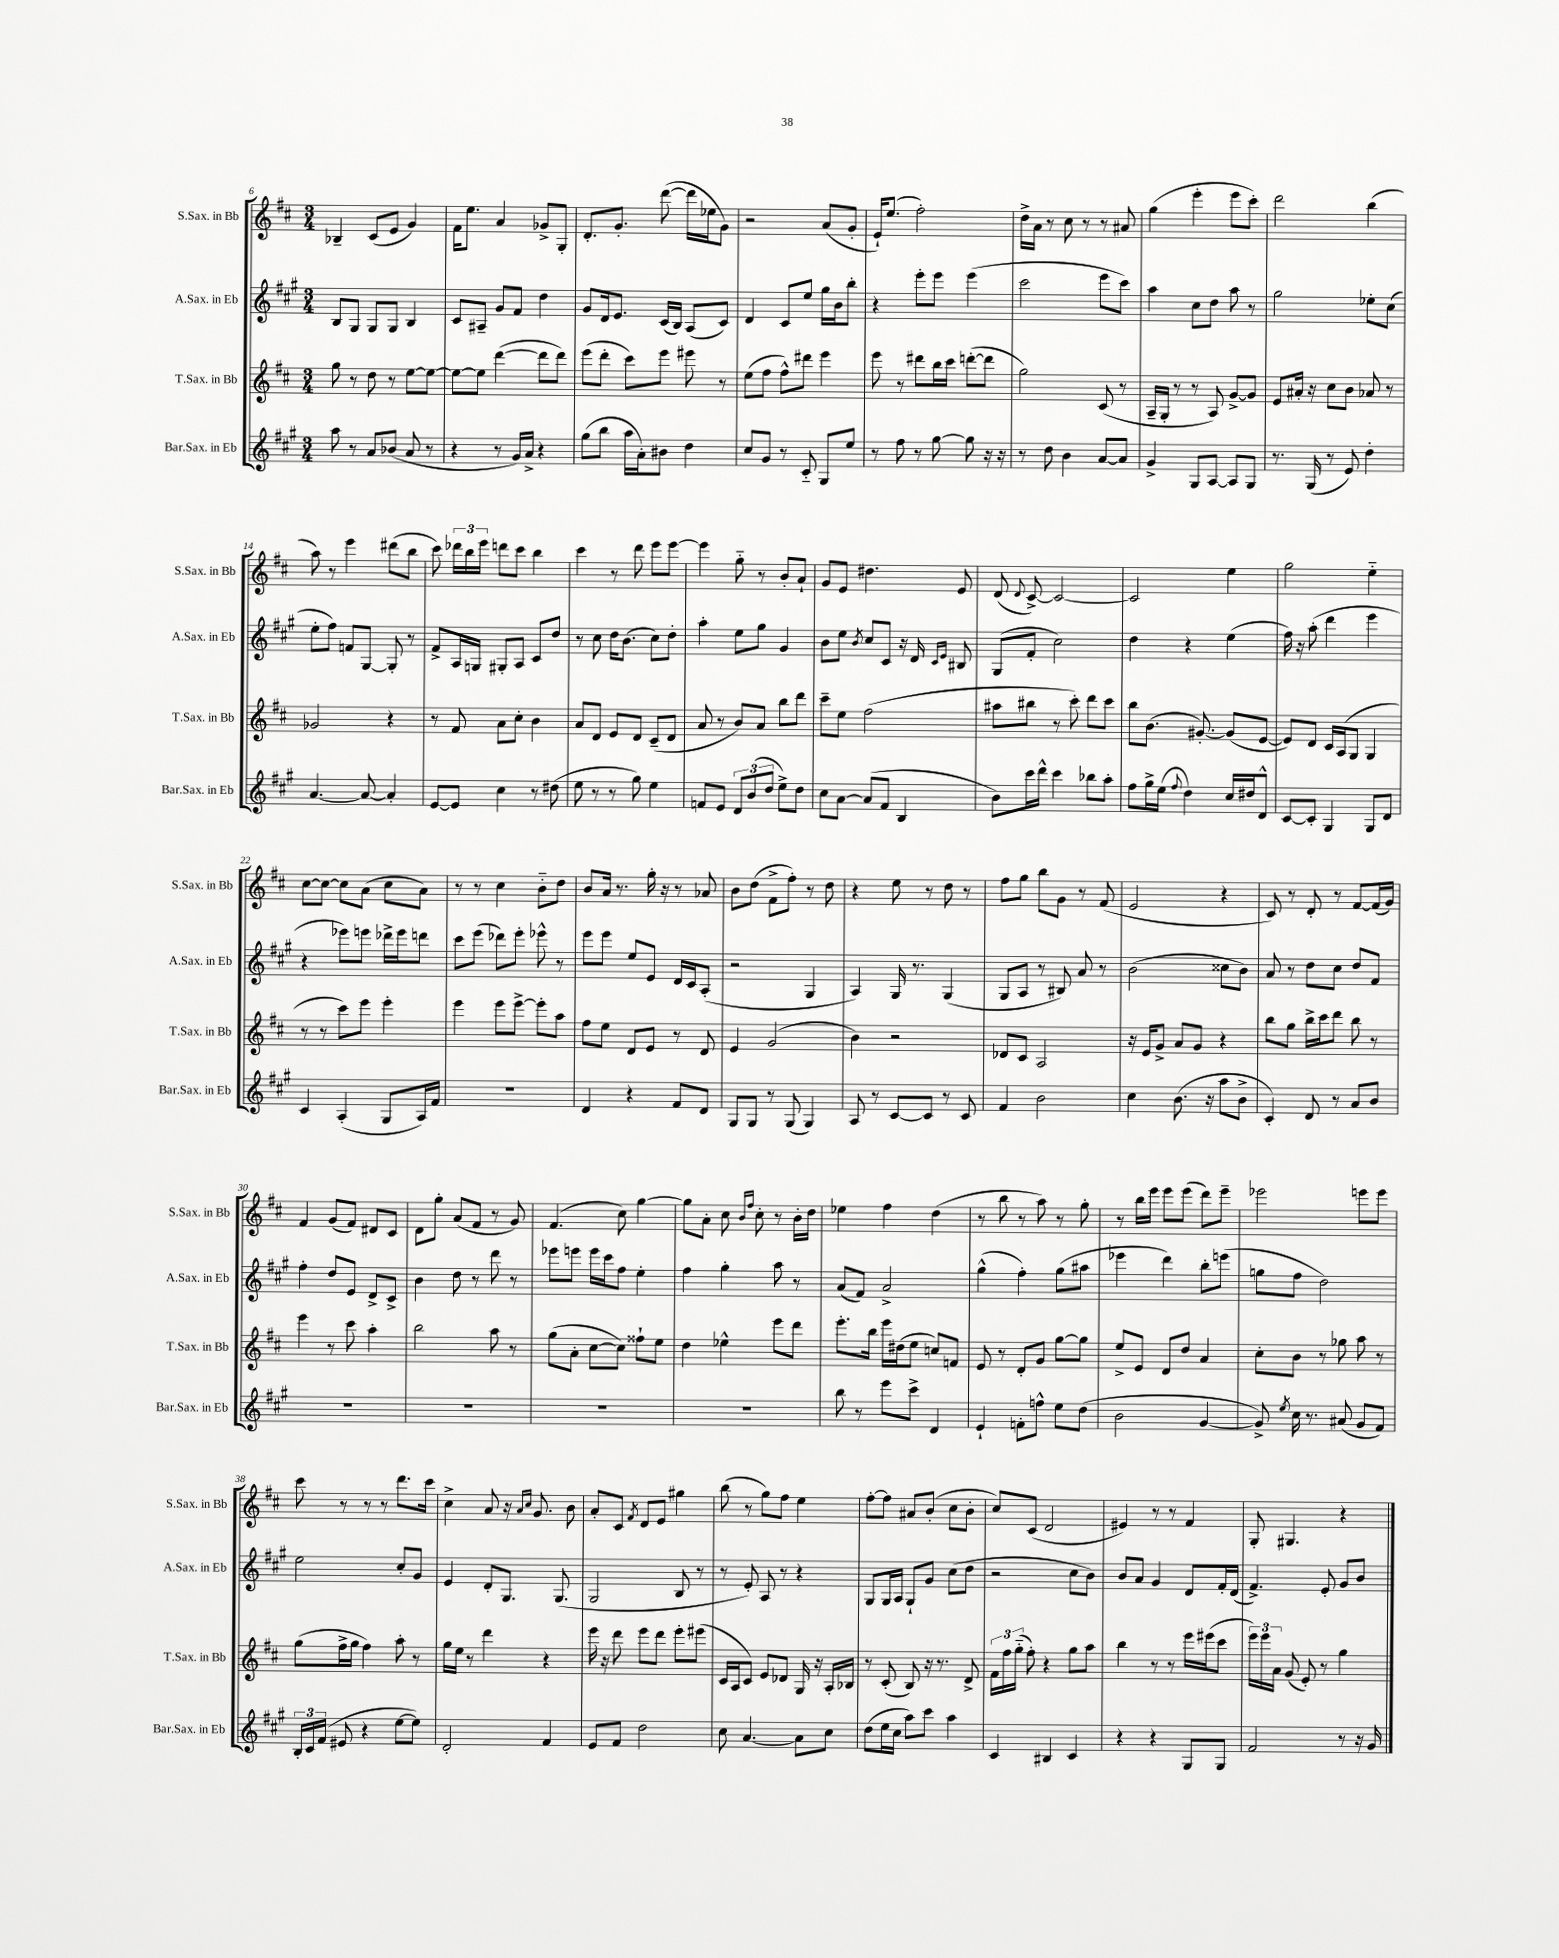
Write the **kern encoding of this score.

**kern	**kern	**kern	**kern
*part4	*part3	*part2	*part1
*staff4	*staff3	*staff2	*staff1
*I"Bar.Sax. in Eb	*I"T.Sax. in Bb	*I"A.Sax. in Eb	*I"S.Sax. in Bb
*I'Bar.Sax. in Eb	*I'T.Sax. in Bb	*I'A.Sax. in Eb	*I'S.Sax. in Bb
*clefG2	*clefG2	*clefG2	*clefG2
*k[f#c#g#]	*k[f#c#]	*k[f#c#g#]	*k[f#c#]
*M3/4	*M3/4	*M3/4	*M3/4
=6	=6	=6	=6
8aa\	8gg\	8B/L	4B-X~/
8r	8r	8G#/J	.
8a/L	8dd\	8G#/L	(8c#/L
(8b-X/J	8r	8G#/J	8e/J
8a/	[8ee\L	4B/	4g/)
8r	8ee\J_	.	.
=7	=7	=7	=7
4r	8ee\L_	8c#/L	16f#\KL
.	.	.	8.ee\J
.	8ee\J]	8A#X~/J	.
8r	([4ddd\	8g#/L	4a/
16g#/LL)	.	8f#/J	.
16a^/JJ	.	.	.
4r	8ddd\L]	4dd\	8g-X^/L
.	8ddd\J)	.	8G'/J
=8	=8	=8	=8
(8gg#\L	(8eee\L	8g#/L	8.d'/L
8bb\J	8ddd'\J	16d/k	.
.	.	8.e/J	8.g'/J
16aa\LL	8ccc#\L)	.	.
16a'\J)	.	.	.
8b#X\J	8eee\J	(16c#/LL	([8ddd\
.	.	16B/JJ)	.
4dd\	8eee#X\	(8A/L	16ddd\LL]
.	.	.	16ee-X\J
.	8r	8c#/J)	8g\J)
=9	=9	=9	=9
8cc#/L	(8ee\L	4d/	2r
8g#/J	8ff#\J	.	.
8r	8ff#^^\L)	8c#/L	.
8c#/	8ddd#X\J	8ee/J	.
8G#/L	4eee\	16gg#\LL	(8a/L
.	.	16b\J	.
8ee/J	.	8bb'\J	8g'/J
=10	=10	=10	=10
8r	8eee\	4r	16e`/KL)
.	.	.	(8.ee/J
8ff#\	8r	.	.
8r	8ddd#X\L	8eee'\L	2ff#'\)
[8gg#\	16bb\L	8eee\J	.
.	16ccc#\JJ	.	.
8gg#\]	([8dddn'\L	(4eee\	.
16r	8ddd\J]	.	.
16r	.	.	.
=11	=11	=11	=11
8r	2gg\)	2ccc#\	16dd^\LL
.	.	.	16a\JJ
8dd\	.	.	8r
4b\	.	.	8cc#\
.	.	.	8r
[8a/L	(8c#/	8eee\L	8r
8a/J]	8r	8ccc#\J)	8a#X/
=12	=12	=12	=12
4g#^/	16A~/LL	4aa\	(4gg\
.	16G'/JJ	.	.
.	8r	.	.
8G#/L	8r	8cc#\L	4eee'\
[8A/J	8A/)	8dd\J	.
8A/L]	[8g^/L	8aa\	8eee\L
8G#/J	8g/J]	8r	8ccc#'\J)
=13	=13	=13	=13
8.r	8e/L	2gg#\	2ddd\
.	16a#X'/Jk	.	.
(16G#/	16r	.	.
8r	8cc#\L	.	.
8e/)	8b\J	.	.
4dd'\	8a-X/	8ee-X'\L	(4bb\
.	8r	(8cc#\J	.
!!LO:LB:g=z
=14	=14	=14	=14
[4.a/	2g-X/	8ee'\L	8aa\)
.	.	8ff#\J)	8r
.	.	8fn/L	4eee\
8a/_	.	[8G#/J	.
4a'/]	4r	8G#'/]	(8ddd#X\L
.	.	8r	8bb\J
=15	=15	=15	=15
[8e/L	8r	8f#^/L	8ccc#\)
8e/J]	8f#/	16A/L	24ddd-X\LL
.	.	.	24bb\
.	.	16Gn/JJ	.
.	.	.	24eee\JJ
4cc#\	8a\L	8G#X'/L	8dddn\L
.	8cc#'\J	8A/J	8ccc#\J
8r	4b\	8c#/L	4bb\
(8dd#X\	.	8dd/J	.
=16	=16	=16	=16
8ee\	8a/L	8r	4ccc#\
8r	8d/J	8cc#\	.
8r	8e/L	16dd\KL	8r
.	.	(8.b\J	.
8gg#\)	8d/J	.	8ddd\
4ee\	(8c#~/L	8cc#\L)	8eee\L
.	8d/J	8dd'\J	[8eee\J
=17	=17	=17	=17
8fn/L	8a/	4aa'\	4eee\]
8e/J	8r	.	.
12d/L	8b/L)	8ee\L	8gg\
(12b/	.	.	.
.	8a/J	8gg#\J	8r
12dd/J	.	.	.
8ee^\L)	8bb\L	4g#/	8b'/L
8dd\J	8ddd\J	.	8a`/J
=18	=18	=18	=18
8cc#\L	8ccc#~\L	8b\L	8g/L
[8a\J	8ee\J	8ee\J	8e/J
.	.	8qb/	.
(8a/L]	(2ff#\	8cc#/L	4.dd#X\
8f#/J	.	8c#/J	.
4B/	.	16r	.
.	.	16d/	.
.	.	16qqc#/LL	.
.	.	16qqe/JJ	.
.	.	8B#X/	8e/
=19	=19	=19	=19
8b\L)	8aa#X\L	(8G#/L	(8d/
.	.	.	8qqd/
16ccc#\L	8bb#X\J	8f#'/J	[8c#^/)
16ddd^^\JJ	.	.	.
4ccc#\	8r	2cc#\)	2c#/_
.	8ccc#'\)	.	.
8bb-X\L	8ddd\L	.	.
8aa'\J	8ccc#\J	.	.
=20	=20	=20	=20
8ff#\L	8bb\L	4dd\	2c#/]
16gg#^\L	(8.b\J	.	.
(16ee\JJ	.	.	.
8qqff#/	.	.	.
4dd\)	.	4r	.
.	[8.g#X'/)	.	.
16cc#/LL	(8g#/L]	(4ee\	4ee\
16dd#X/J	.	.	.
8d^^/J	[8e/J	.	.
=21	=21	=21	=21
[8c#/L	8e/L])	16ff#\)	2gg\
.	.	16r	.
8c#'/J]	8d/J	(8aa'\	.
4G#/	16c#/LL	4ddd\	.
.	(16A/J	.	.
.	8G/J	.	.
8G#/L	4G/	4eee\	4ee\
8d/J	.	.	.
!!LO:LB:g=z
=22	=22	=22	=22
4c#/	8r	4r	[8cc#\L
.	8r	.	8cc#\J_
(4A'/	8ccc#\L)	8eee-X\L)	8cc#\L]
.	8eee\J	8eeen\J	(8a\J
8G#/L	4eee'\	16ddd-X^\LL	8cc#\L
.	.	16eee\J	.
16A/L)	.	8dddn\J	8a\J)
16f#/JJ	.	.	.
=23	=23	=23	=23
2.r	4eee\	8ccc#\L	8r
.	.	(8eee\J	8r
.	8eee\L	8ddd-X\L)	4cc#\
.	[8eee^\J	8eee'\J	.
.	8eee'\L]	8eee-X^^\	8b\L
.	8aa\J	8r	8dd\J
=24	=24	=24	=24
4d/	8ff#\L	8eee\L	8b/L
.	8ee\J	8eee\J	16a/Jk
.	.	.	8.r
4r	8d/L	8ee/L	.
.	8e/J	8e/J	16gg'\
.	.	.	16r
8f#/L	8r	16d/LL	8r
.	.	16c#/J	.
8d/J	8d/	(8A'/J	8a-X/
=25	=25	=25	=25
8G#/L	4e/	2r	8b\L
8G#/J	.	.	(8dd\J
8r	(2g/	.	8f#^\L
(8G#/	.	.	8ff#'\J)
4G#/)	.	4G#/	8r
.	.	.	8dd\
=26	=26	=26	=26
8A/	4b\)	4A/)	4r
8r	.	.	.
[8c#/L	2r	16G#/	8ee\
.	.	8.r	.
8c#/J]	.	.	8r
8r	.	(4G#/	8dd\
8c#/	.	.	8r
=27	=27	=27	=27
4f#/	8d-X/L	8G#/L	8ff#\L
.	8c#/J	8A/J	8gg\J
2b\	2A/	8r	8bb\L
.	.	8B#X/)	8g\J
.	.	8a/	8r
.	.	8r	(8f#/
=28	=28	=28	=28
4cc#\	16r	(2b\	2e/
.	16e/KL	.	.
.	8g^/J	.	.
(8.b\	8a/L	.	.
.	8g/J	.	.
16r	.	.	.
8aa\L	4r	8cc##X\L	4r
8b^\J	.	8b\J)	.
=29	=29	=29	=29
4c#'/)	8bb\L	8a/	8c#/)
.	8gg\J	8r	8r
8d/	16bb^\LL	8dd\L	8d'/
.	16ccc#\J	.	.
8r	8ddd\J	8cc#\J	8r
8a/L	8bb\	8dd/L	[8f#/L
8b/J	8r	8f#/J	(16f#/L]
.	.	.	16g/JJ)
!!LO:LB:g=z
=30	=30	=30	=30
2.r	4eee\	4ff#'\	4f#/
.	8r	8dd/L	(8g/L
.	8ccc#\	8e/J	8f#/J)
.	4aa'\	8d^/L	8d#X/L
.	.	8c#^/J	8c#/J
=31	=31	=31	=31
2.r	2bb\	4b\	8d\L
.	.	.	8gg'\J
.	.	8dd\	(8a/L
.	.	8r	8f#/J
.	8aa\	8ddd\	8r
.	8r	8r	8g/)
=32	=32	=32	=32
2.r	(8gg\L	8eee-X\L	(4.f#/
.	8a'\J	8eeen\J	.
.	[8cc#\L	16eee\LL	.
.	.	16ccc#\J	.
.	8cc#\J])	8ff#\J	8cc#\)
.	8ff##X`\L	4ee'\	[4gg\
.	8ee\J	.	.
=33	=33	=33	=33
2.r	4dd\	4ff#\	8gg\L]
.	.	.	8a'\J
.	4ee-X^^\	4gg#'\	8cc#\
.	.	.	16qqb/LL
.	.	.	16qqff#/JJ
.	.	.	8cc#'\
.	8eee\L	8aa\	8r
.	8ddd\J	8r	16b'\LL
.	.	.	16dd\JJ
=34	=34	=34	=34
8bb\	8.eee'\L	(8a/L	4ee-X\
8r	.	8f#/J)	.
.	16bb\Jk	.	.
8eee\L	16eee\LL	2a^/	4ff#\
.	(16dd#X\J	.	.
8ccc#^\J	8ee\J	.	.
4d/	8ccn/L)	.	(4dd\
.	8fn/J	.	.
=35	=35	=35	=35
4e`/	8e/	(4gg#^^\	8r
.	8r	.	8bb\
8fn'\L	8d'/L	4ff#'\)	8r
8ffn^^\J	8g/J	.	8aa\)
8ee\L	[8gg\L	(8gg#\L	8r
(8dd\J	8gg\J]	8aa#X\J	8gg'\
=36	=36	=36	=36
2b\	8ee^/L	4eee-X\	8r
.	8e/J	.	16bb\LL
.	.	.	16eee\JJ
.	8d/L	4ddd\)	8eee\L
.	8dd/J	.	(8eee\J
[4g#/	4a/	8bb'\L	8ddd\L)
.	.	(8eeen\J	8eee~\J
=37	=37	=37	=37
8g#^/])	8cc#'\L	8ggn\L	2eee-X\
8qee/	.	.	.
16cc#\	8b\J	8ff#\J	.
8.r	.	.	.
.	8r	2dd\)	.
(8a#X/	8gg-X\	.	.
8g#/L	8aa\	.	8eeen\L
8f#/J)	8r	.	8eee\J
!!LO:LB:g=z
=38	=38	=38	=38
24B'/LL	(8gg\L	2ee\	8ccc#\
24c#/	.	.	.
(24f#/JJ	.	.	.
8e#X/	16ff#^\L	.	8r
.	16gg\JJ	.	.
4r	4ff#\)	.	8r
.	.	.	8r
[8ee\L	8aa'\	8cc#'/L	8.ddd\L
8ee\J])	8r	8g#/J	.
.	.	.	16ccc#\Jk
=39	=39	=39	=39
2d'/	16gg\LL	4e/	4cc#^\
.	16ee\JJ	.	.
.	8r	.	.
.	4ddd\	8d'/L	8a/
.	.	8.G#/J	16r
.	.	.	16qqa/LL
.	.	.	16qqcc#/JJ
.	.	.	8.g/
4f#/	4r	.	.
.	.	(8.G#/	.
.	.	.	8b\
=40	=40	=40	=40
8e/L	16eee\	2G#/	8a'/L
.	16r	.	.
8f#/J	8ddd\	.	8c#/J
.	.	.	8qf#/
2dd\	8eee\L	.	8d/L
.	8ddd\J	.	8e/J
.	8eee'\L	8B/	4gg#X\
.	(8eee#X\J	8r	.
=41	=41	=41	=41
8cc#\	16c#/LL	8r	(8bb\
.	16A/J	.	.
[4.a/	8c#/J)	8e'/)	8r
.	8e/L	8A/	8gg\L)
.	8d-X/J	8r	8ff#\J
8a\L]	16G/	4r	4ee\
.	16r	.	.
8cc#\J	16A'/LL	.	.
.	16B-X/JJ	.	.
=42	=42	=42	=42
(8dd\L	8r	8G#/L	[8ff#'\L
16ee\L	(8c#'/	16G#/L	8ff#\J]
16cc#\JJ	.	16A/JJ	.
8aa\L)	8B/)	8G#`/L	8a#X/L
8ccc#\J	16r	8g#/J	(8b'/J
.	8.r	.	.
4aa\	.	(8cc#\L	8cc#\L
.	8d^/	8dd\J	8b'\J
=43	=43	=43	=43
4c#/	24f#\LL	2r	8cc#/L)
.	24ff#\	.	.
.	(24gg\JJ	.	.
.	8ff#'\)	.	(8c#/J
4B#X/	4r	.	2d/
4c#/	8gg\L	8cc#\L	.
.	8aa\J	8b\J)	.
=44	=44	=44	=44
4r	4bb\	8b/L	4e#X/)
.	.	8a/J	.
4r	8r	4g#/	8r
.	8r	.	8r
8G#/L	16eee\LL	8d/L	4f#/
.	(16eee#X\J	.	.
8G#/J	8ccc#\J	16f#'/L	.
.	.	(16d/JJ	.
=45	=45	=45	=45
2f#/	24eee\LL)	4.f#^/)	8G'/
.	24eee\	.	.
.	24a\JJ	.	.
.	(8g/	.	4.G#X/
.	8e'/)	.	.
.	8r	8e'/	.
8r	4gg\	8g#/L	4r
16r	.	8b/J	.
16g#/	.	.	.
==	==	==	==
*-	*-	*-	*-
